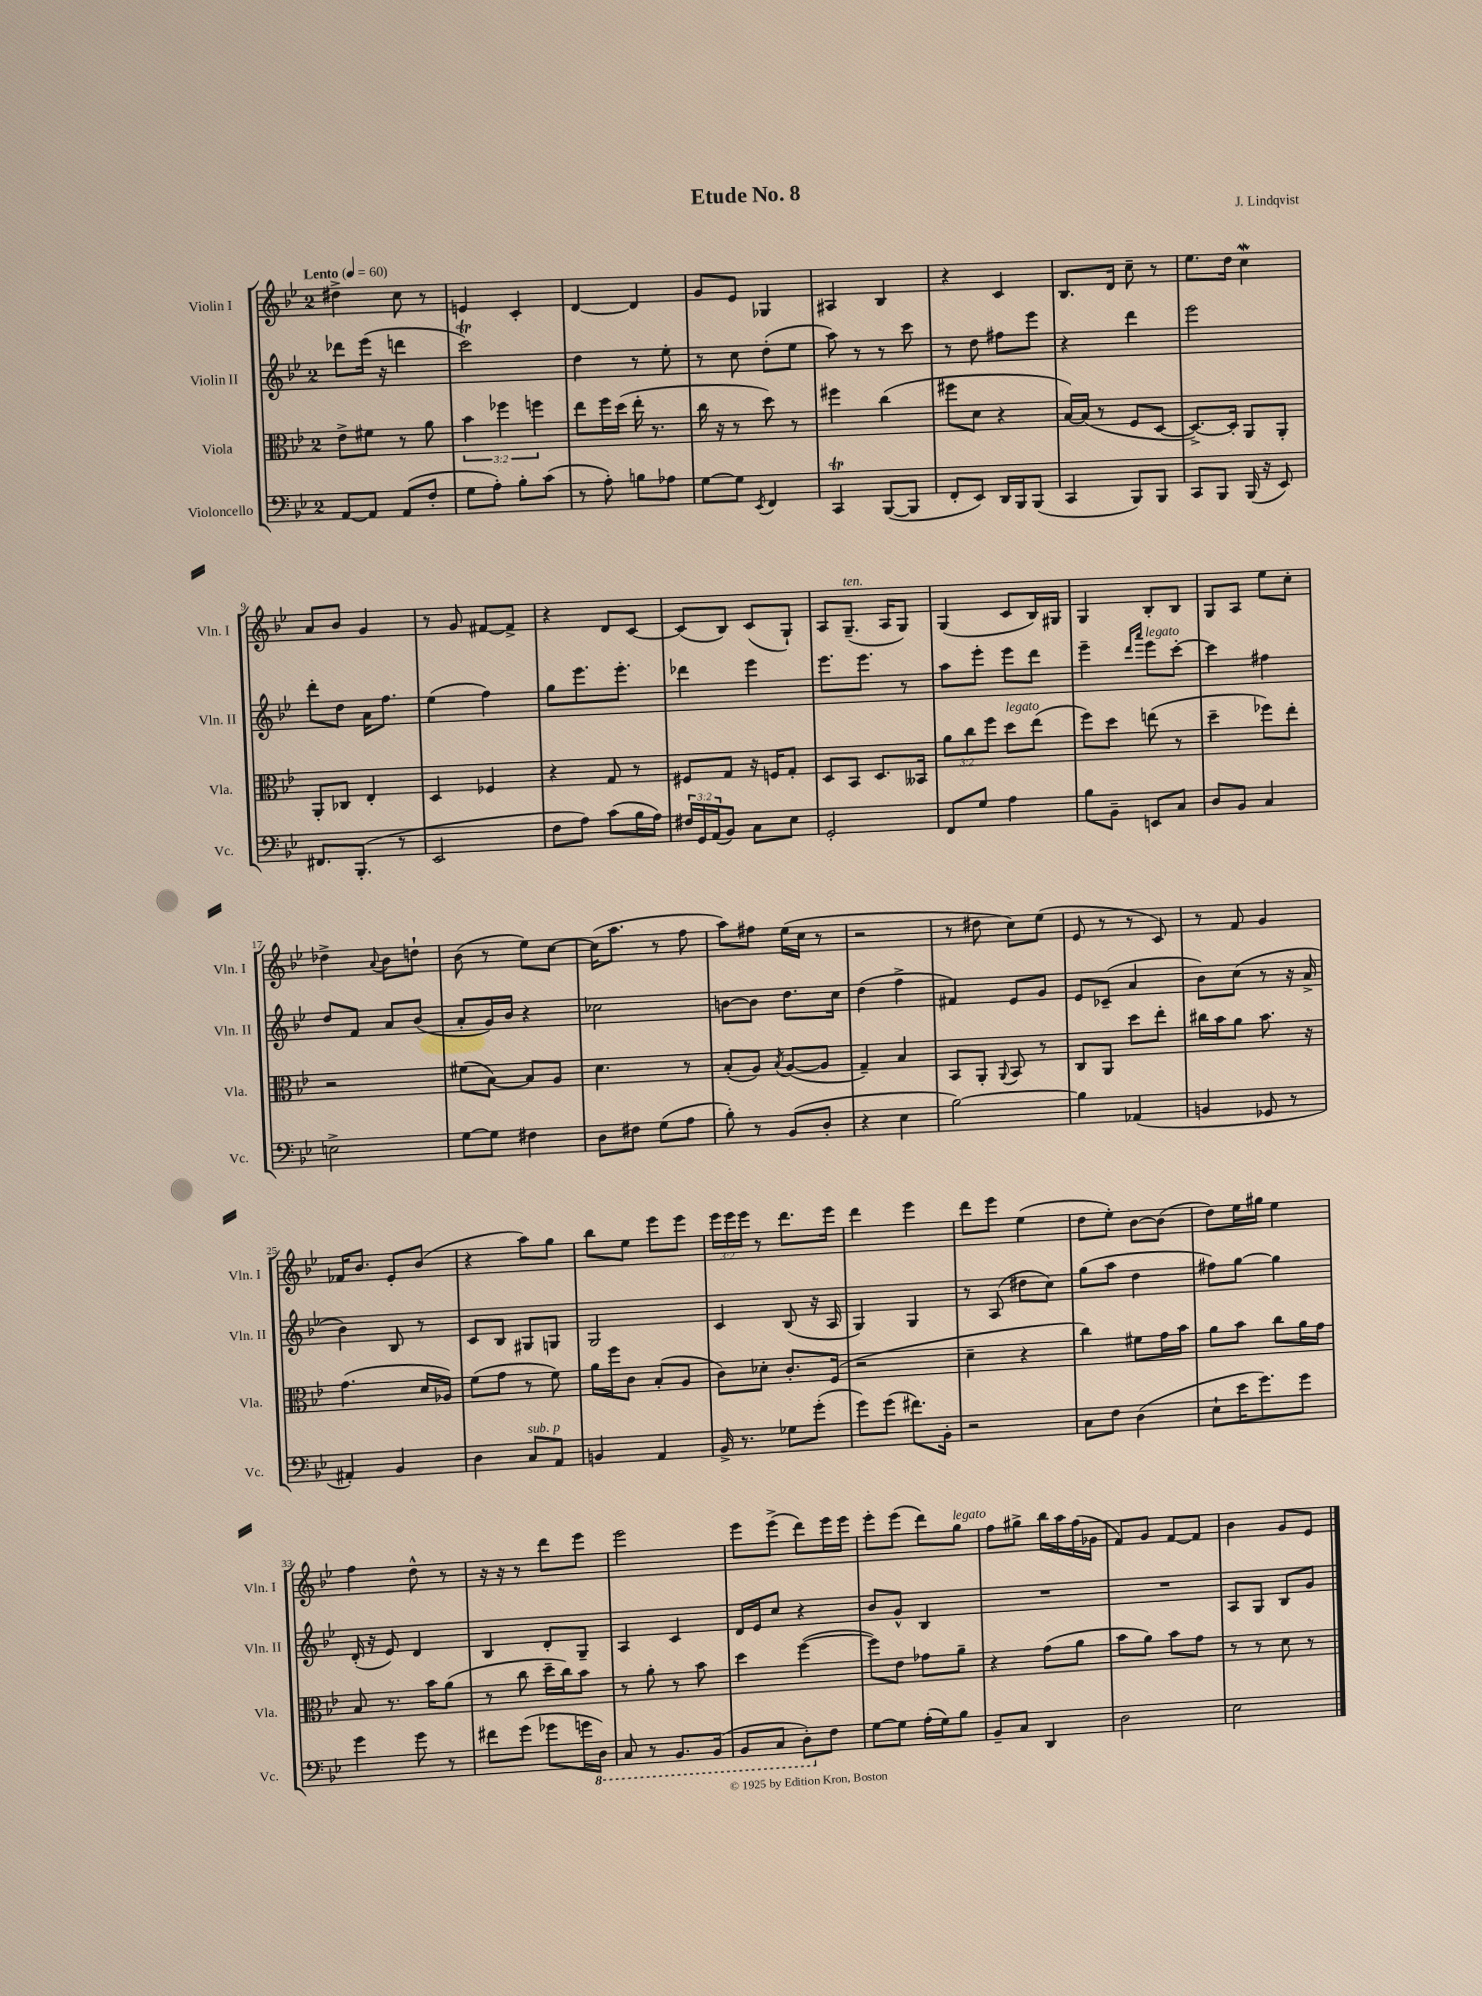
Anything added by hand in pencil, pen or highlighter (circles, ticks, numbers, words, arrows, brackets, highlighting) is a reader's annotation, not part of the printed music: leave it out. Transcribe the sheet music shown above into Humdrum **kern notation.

**kern	**kern	**kern	**kern
*part4	*part3	*part2	*part1
*staff4	*staff3	*staff2	*staff1
*I"Violoncello	*I"Viola	*I"Violin II	*I"Violin I
*I'Vc.	*I'Vla.	*I'Vln. II	*I'Vln. I
*clefF4	*clefC3	*clefG2	*clefG2
*k[b-e-]	*k[b-e-]	*k[b-e-]	*k[b-e-]
*M2/4	*M2/4	*M2/4	*M2/4
*MM60	*MM60	*MM60	*MM60
=1	=1	=1	=1
!	!	!	!LO:TX:a:B:t=Lento
[8AA/L	8e-^\L	8ddd-X\L	4dd#X^\
8AA/J]	8f#X\J	(16eee-\Jk	.
.	.	16r	.
(8AA/L	8r	4dddn\	8cc\
8F'/J	8a\	.	8r
=2	=2	=2	=2
8G\L	6b-\	2cccT\)	4en/
8A'\J)	.	.	.
.	6ff-X\	.	.
8B-'\L	.	.	4c'/
.	6ffn\	.	.
(8c\J	.	.	.
=3	=3	=3	=3
8r	8ee-\L	4dd\	[4d/
8A'\)	16ff\L	.	.
.	(16dd\JJ	.	.
8Bn\L	16ee-'\	8r	4d/]
.	8.r	.	.
8A-X\J	.	8ee-'\	.
=4	=4	=4	=4
[8G\L	16cc\	8r	8g/L
.	16r	.	.
8G\J]	8r	8cc\	8e-/J
8qEE-/	.	.	.
4FF/	8dd\)	(8dd'\L	4G-X/
.	8r	8ee-\J	.
=5	=5	=5	=5
4CCT/	4ff#X\	8aa\)	4A#X/
.	.	8r	.
([8BBB-/L	(4cc\	8r	4B-/
8BBB-/J]	.	8ccc\	.
=6	=6	=6	=6
8FF'/L	8ff#X\L	8r	4r
8EE-/J)	8d\J	8dd\	.
16DD/LL	4r	8ff#X\L	4c/
16BBB-/J	.	.	.
(8BBB-/J	.	8eee-\J	.
=7	=7	=7	=7
4CC/	[16B-/LL)	4r	8.B-/L
.	(16B-/JJ]	.	.
.	8r	.	.
.	.	.	16d/Jk
8BBB-/L)	8F/L	4ddd\	8cc~\
8BBB-/J	[8D/J	.	8r
=8	=8	=8	=8
8CC/L	8.D^/L_)	2eee-\	8.ee-\L
8BBB-/J	.	.	.
.	16D'/Jk]	.	16dd\Jk
(16BBB-/	8AA/L	.	4ccW\
16r	.	.	.
8EE-/)	8AA'/J	.	.
!!LO:LB:g=z
=9	=9	=9	=9
8.FF#X/L	8AA'/L	8ddd'\L	8a/L
.	8C-X/J	8dd\J	8b-/J
(8.BBB-'/J	.	.	.
.	4E-'/	16a\KL	4g/
.	.	8.ff\J	.
8r	.	.	.
=10	=10	=10	=10
2EE-/	4D/	(4ee-\	8r
.	.	.	8g/
.	4F-X/	4ff\)	[8f#X/L
.	.	.	8f#^/J]
=11	=11	=11	=11
8F\L	4r	8gg\L	4r
8A\J)	.	8.eee-\	.
(8c\L	8G/	.	8d/L
.	.	8.eee-'\J	.
16B-\L	8r	.	[8c/J
16A\JJ)	.	.	.
=12	=12	=12	=12
24F#X/LL	8F#X/L	4ddd-X\	(8c/L]
24GG/	.	.	.
(24AA/J	.	.	.
8BB-/J)	8G/J	.	8B-/J)
8C\L	16r	4eee-\	(8c/L
.	16Fn/KL	.	.
8E-\J	8G'/J	.	8G`/J)
=13	=13	=13	=13
2GG'/	8D/L	8.eee-\L	8A/L
!	!	!	!LO:TX:a:i:t=ten.
.	8BB-/J	.	(8.G~/J
.	.	8.eee-\J	.
.	8.D/L	.	.
.	.	.	16A/KL
.	.	8r	8G/J)
.	16BB--X/Jk	.	.
=14	=14	=14	=14
8FF/L	12a\L	8aa\L	(4G/
.	12cc\	.	.
8G/J	.	8eee-'\J	.
.	12ff\J	.	.
!	!LO:TX:a:i:t=legato	!	!
4A\	8dd\L	8eee-\L	8c/L
.	(8ee-\J	8ddd\J	16B-/L)
.	.	.	16G#X/JJ
=15	=15	=15	=15
8B-\L	8ff\L)	4eee-~\	4G/
8BB-~\J	8dd\J	.	.
.	.	16qqddd/LL	.
.	.	16qqaaa/JJ	.
!	!	!LO:TX:a:i:t=legato	!
8EEn/L	(8een\	8eee-\L	8B-'/L
8C/J	8r	[8ccc'\J	8B-/J
=16	=16	=16	=16
8D/L	4dd~\	4ccc\]	8G/L
8BB-/J	.	.	8A/J
4C/	8ff-X\L)	4ff#X\	8ee-\L
.	8ee-'\J	.	8cc'\J
!!LO:LB:g=z
=17	=17	=17	=17
2En^\	2r	8dd/L	4dd-X^\
.	.	8f/J	.
.	.	.	8qqa/
.	.	8a/L	8b-\L
.	.	(8b-/J	8ddn`\J
=18	=18	=18	=18
[8G\L	(8f#X\L	8a'/L	(8b-\
8G\J]	[8B-\J)	16g/L)	8r
.	.	16b-/JJ	.
4F#X\	8B-/L]	4r	8ee-\L)
.	8A/J	.	[8cc\J
=19	=19	=19	=19
8D\L	4.d\	2cc-X\	(16cc\KL]
.	.	.	8.aa\J
8F#X\J	.	.	.
(8G\L	.	.	8r
8A\J	8r	.	8ff\
=20	=20	=20	=20
8B-'\)	(8B-'/L	[8bn\L	8aa\L)
8r	8A/J)	8b\J]	8ff#X\J
.	8qB-/	.	.
(8BB-/L	([8A/L	8.dd\L	(16ee-\LL
.	.	.	16cc\JJ
8D'/J	8A/J]	.	8r
.	.	16cc\Jk	.
=21	=21	=21	=21
4r	4G~/)	(4dd\	2r
4E-\	4B-/	4ff^\	.
=22	=22	=22	=22
[2B-\)	8BB-/L	4f#X/)	8r
.	8AA'/J	.	8dd#X\
.	8qqAA/	.	.
.	8BB-/	8e-/L	8cc\L)
.	8r	8g/J	(8ee-\J
=23	=23	=23	=23
4B-\]	8C/L	8e-/L	8e-/
.	8AA/J	(8c-X~/J	8r
(4AA-X/	8dd\L	4a/	8r
.	8ee-'\J	.	8c/)
=24	=24	=24	=24
4BBn/	16cc#X\LL	8b-\L)	8r
.	16b-\J	.	.
.	8a\J	(8cc\J	8f/
8GG-X/	8.b-\	8r	4g/
8r	.	16r	.
.	16r	16a^/	.
!!LO:LB:g=z
=25	=25	=25	=25
4AA#X'/)	(4.g\	4b-\)	16f-X/KL
.	.	.	8.b-/J
4BB-/	.	8B-/	8e-'/L
.	16d/LL	8r	(8b-/J
.	16A-X/JJ)	.	.
=26	=26	=26	=26
4D\	(8f\L	8c/L	4r
.	8g\J	8B-/J	.
!LO:TX:a:i:t=sub. p	!	!	!
8C/L	8r	8G#X/L	8aa\L)
8AA/J	8f\)	8Gn/J	8gg\J
=27	=27	=27	=27
4BBn/	16a\LL	2G/	8bb-\L
.	16ff\J	.	.
.	8c\J	.	8ee-\J
4AA/	(8B-'/L	.	8eee-\L
.	8A/J	.	8eee-\J
=28	=28	=28	=28
16BB-^/	8c\L)	4c/	24eee-\LL
.	.	.	24eee-\
8.r	.	.	.
.	.	.	24eee-\JJ
.	8d-X'\J	.	8r
8G-X\L	8.c'/L	(8B-/	8.ddd\L
(8g'\J	.	16r	.
.	(16F/Jk	16A/	16eee-\Jk
=29	=29	=29	=29
8g\L)	2r	4G/)	4ddd\
(8g\J	.	.	.
8.f#X\L)	.	4G/	4eee-\
16BB-'\Jk	.	.	.
=30	=30	=30	=30
2r	4d~\	8r	8ddd\L
.	.	(8A/	8eee-\J
.	4r	8dd#X\L	(4ee-\
.	.	8cc\J)	.
=31	=31	=31	=31
8C\L	4cc\)	(8gg\L	8dd\L
8F\J	.	8aa\J	8ee-'\J)
(4D\	8f#X\L	4dd\	[8b-\L
.	16g\L	.	(8b-\J]
.	16b-\JJ	.	.
=32	=32	=32	=32
8E-`\L	8a\L	8ff#X\L)	8dd\L)
16e-\K	8b-\J	[8gg\J	16ee-\L
8.g\)	.	.	16gg#X\JJ
.	8cc\L	4gg\]	4ee-\
8g\J	16a\L	.	.
.	16g\JJ	.	.
!!LO:LB:g=z
=33	=33	=33	=33
4g\	8B-/	(16d'/	4ff\
.	.	16r	.
.	8.r	8e-/)	.
8g\	.	4d/	8dd^^\
.	16b-\KL	.	.
8r	(8a\J	.	8r
=34	=34	=34	=34
8f#X\L	8r	4B-/	16r
.	.	.	16r
(8g\J	8cc\	.	8r
8g-X\L	16dd~\LL	8d'/L	8ddd\L
.	16cc\J)	.	.
16gn\L	8b-\J	8G~/J	8eee-\J
*8ba	*	*	*
16DD\JJ)	.	.	.
=35	=35	=35	=35
8CC/	8r	4A/	2eee-\
8r	8a'\	.	.
8.BBB-/L	8r	4c/	.
.	8b-\	.	.
(16BBB-/Jk	.	.	.
=36	=36	=36	=36
8BBB-/L	4dd\	16d/LL	8eee-\L
.	.	16e-/J	.
8CC/J	.	8cc/J	(8eee-^\J
8DD'\L)	([4ff\	4r	8ddd\L)
*X8ba	*	*	*
8F\J	.	.	16eee-\L
.	.	.	16eee-\JJ
=37	=37	=37	=37
[8G\L	8ff\L])	8b-/L	8eee-'\L
8G\J]	8e-\J	8g^^/J	(8eee-\J
(16A'\LL	8g-X\L	4B-/	8ddd\L)
16G\J)	.	.	.
!	!	!	!LO:TX:a:i:t=legato
8B-\J	8a~\J	.	8gg\J
=38	=38	=38	=38
8BB-~/L	4r	2r	8ff\L
8C/J	.	.	8gg#X^\J
4DD/	(8g\L	.	16bb-\LL
.	.	.	16aa\
.	8a\J	.	(16ff\
.	.	.	16g-X\JJ
=39	=39	=39	=39
2D\	8b-\L	2r	8f/L)
.	8a\J)	.	8g/J
.	8b-\L	.	[8f/L
.	8g\J	.	8f/J]
=40	=40	=40	=40
2E-\	8r	8A/L	4b-\
.	8r	8G/J	.
.	8d\	8B-/L	8g/L
.	8r	8g/J	8e-/J
==	==	==	==
*-	*-	*-	*-
